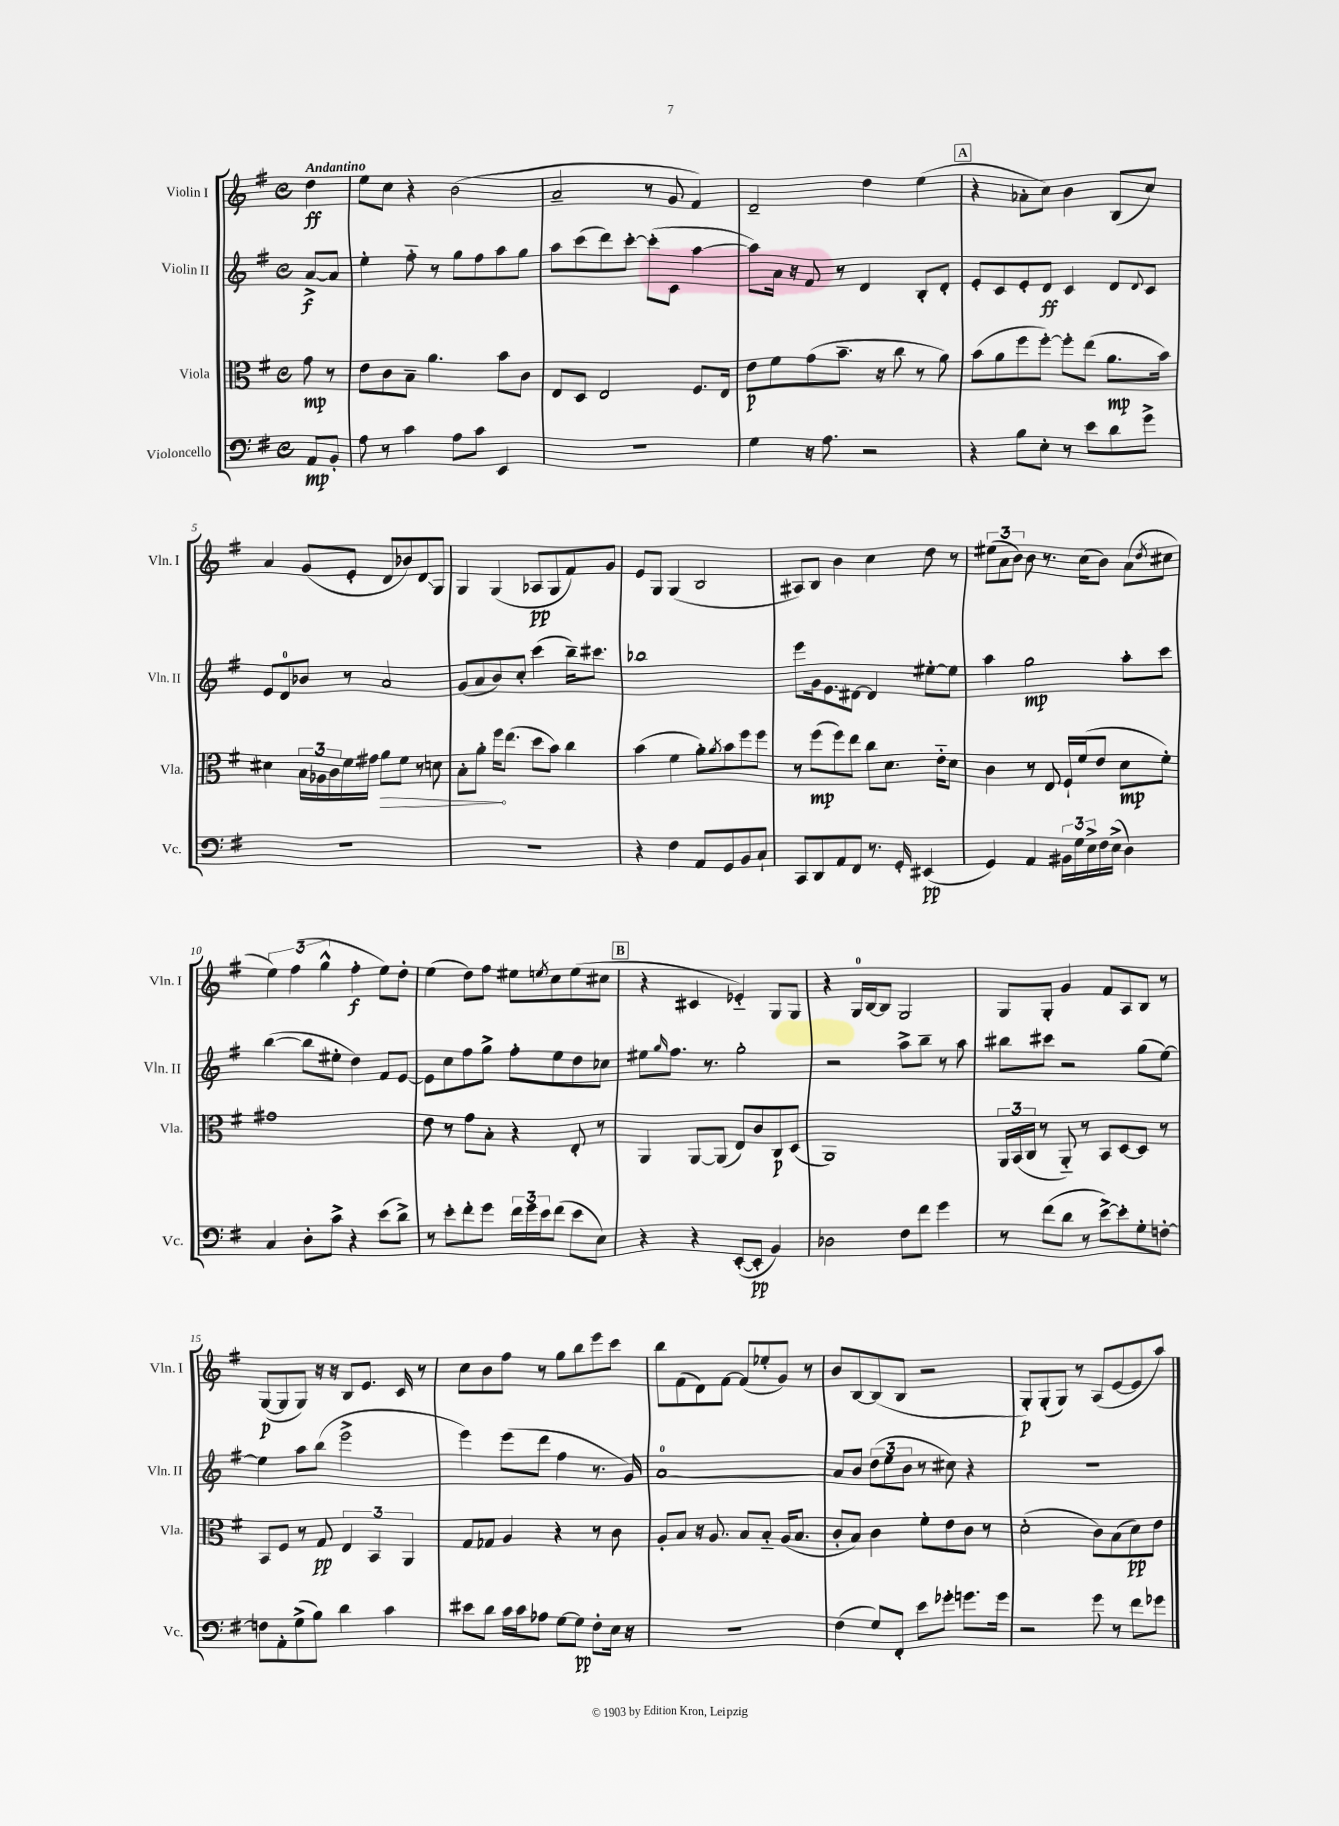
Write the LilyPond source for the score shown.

<<
\new StaffGroup <<
\new Staff = "s0" \with { instrumentName = "Violin I" shortInstrumentName = "Vln. I" } {
    \clef treble \key g \major \defaultTimeSignature \time 4/4 \partial 4 \tempo "Andantino"
    d''4\ff |
    e''8 c''8 r4 b'2( |
    a'2-- r8 g'8 fis'4) |
    d'2-- d''4 e''4( |
    \mark \markup { \box "A" } r4 aes'8-. c''8) b'4 b8( c''8) |
    a'4 g'8( e'8-. d'8 bes'8) d'8\glissando g8 |
    g4 g4( aes8\pp g8 fis'8) g'8 |
    e'8 g8 g4( b2 |
    ais8) b8 b'4 c''4 d''8 r8 |
    \tuplet 3/2 { eis''8( a'8 b'8) } b'8 r8. c''16( b'8) a'8( \acciaccatura { d''8 } cis''8 |
    \tuplet 3/2 { e''4) fis''4( g''4-^ } fis''4-.\f e''8) d''8-. |
    e''4( d''8) fis''8 eis''8 \acciaccatura { e''8 } c''8 e''8( cis''8 |
    \mark \markup { \box "B" } r4 cis'4 ees'4-_) g8 g8 |
    r4 g16-0 b16~ b8 g2 |
    g8 g8-. g'4 fis'8 a8 b8 r8 |
    g8~\p( g8 g8) r16 r16 b8 e'8. c'16 r8 |
    c''8 b'8 fis''8 r8 g''8 b''8 e'''8 c'''8 |
    b''8 fis'8( d'8) fis'8~ fis'8( ees''8-. g'8) r8 |
    b'8 b8~ b8( b8 r2 |
    g8-.\p) g8-.( g8) r8 a8( e'8~ e'8 a''8) \bar "|." |
}
\new Staff = "s1" \with { instrumentName = "Violin II" shortInstrumentName = "Vln. II" } {
    \clef treble \key g \major \defaultTimeSignature \time 4/4 \partial 4
    a'8~->\f a'8 |
    e''4-. fis''8-_ r8 g''8 fis''8 a''8 g''8 |
    a''8 c'''8( d'''8) c'''8~-. c'''8-.( c'8 a''4~ |
    a''8) a'16 r16 fis'8 r8 d'4 b8-. d'8-. |
    \mark \markup { \box "A" } e'8-. c'8 e'8-. d'8\ff c'4 d'8 \appoggiatura { d'8 } c'8 |
    e'8 d'8-0 bes'8 r8 a'2 |
    g'8( a'8 b'8) c''8-. c'''4( b''16--) cis'''8. |
    bes''1 |
    e'''8 g'16 e'8. dis'8~ dis'4 eis''8~-. eis''8 |
    a''4 g''2\mp a''8-. c'''8 |
    b''4~( b''8 eis''8-. d''4) fis'8 e'8~ |
    e'8 c''8 fis''8 g''8-> fis''8-. e''8 d''8 ces''8 |
    \mark \markup { \box "B" } eis''8 \grace { g''16 } fis''8. r8. g''2-. |
    r2 a''8-> b''8-- r8 a''8 |
    bis''8 cis'''8 r2 g''8( e''8~) |
    e''4 a''8 b''8( e'''2-> |
    e'''4) e'''8( d'''8 fis''4 r8. g'16) |
    a'1-0~ |
    a'8 b'8 \tuplet 3/2 { d''8( e''8 b'8 } r8 cis''8) r4 |
    R1 \bar "|." |
}
\new Staff = "s2" \with { instrumentName = "Viola" shortInstrumentName = "Vla." } {
    \clef alto \key g \major \defaultTimeSignature \time 4/4 \partial 4
    g'8\mp r8 |
    e'8 c'8 b8-- a'4. b'8 c'8 |
    e8 d8 e2 fis8. e16 |
    e'8\p fis'8 g'8( b'8.-- r16 c''8 r8 a'8) |
    \mark \markup { \box "A" } b'8( a'8 fis''8 fis''8~-.) fis''8-. e''8( a'8.\mp b'16) |
    dis'4 \tuplet 3/2 { b16 aes16 c'16 } fis'16 gis'16 \once \override Hairpin.circled-tip = ##t a'8\> fis'8 r8 d'8 |
    b8-. a'8-. fis''16\! e''8.( d''8 b'8) c''4 |
    b'4( fis'4 a'8-.) \acciaccatura { a'8 } b'8 fis''8 fis''8 |
    r8 fis''8\mp( fis''8) e''8 c''8 d'8. e'16-_ d'8 |
    c'4 r8 e8 fis16-! fis'16( e'8 d'8\mp fis'8-.) |
    gis'1 |
    e'8 r8 g'8 b8-. r4 e8-. r8 |
    \mark \markup { \box "B" } a,4 a,8~ a,8( e8) c'8 c8\p d8( |
    a,1) |
    \tuplet 3/2 { a,16 b,16( c16 } r8 a,8-_) r8 b,8 d8~ d8 r8 |
    b,8 fis8 r8 g8\pp \tuplet 3/2 { e4 b,4 a,4 } |
    g8 ges8 a4 r4 r8 c'8 |
    a8-. b8 r16 a8. b8 b8-_ a16( b8. |
    c'8-. b8) c'4 fis'8-. e'8 c'8 r8 |
    d'2-.( c'8) b8( d'8\pp) e'8 \bar "|." |
}
\new Staff = "s3" \with { instrumentName = "Violoncello" shortInstrumentName = "Vc." } {
    \clef bass \key g \major \defaultTimeSignature \time 4/4 \partial 4
    a,8\mp b,8-. |
    a8 r8 c'4 a8 c'8 e,4 |
    r1 |
    g4 r16 a8. r2 |
    \mark \markup { \box "A" } r4 b8 e8-. r8 e'8 d'8 g'8-> |
    R1 |
    R1 |
    r4 fis4 a,8 g,8 b,8 c8-! |
    c,8 d,8 a,8 fis,8 r8. g,16-. eis,4\pp( |
    g,4) a,4 \tuplet 3/2 { bis,16 g16 e16-> } fis16 e16->( d4) |
    c4 d8-. c'8-> r4 e'8( d'8->) |
    r8 e'8-. fis'8-. g'8 \tuplet 3/2 { fis'16 g'16 e'16 } fis'8( e'8 e8) |
    \mark \markup { \box "B" } r4 r4 e,8~-.( e,8-.\pp b,4) |
    des2 fis8 fis'8 g'4 |
    r8 fis'8( d'8 r8 e'8~->) e'8-. g8-. f8~-. |
    f8 a,8-. g8->( b8) d'4 c'4 |
    eis'8 d'8 c'16 c'16 aes8 g8~ g8\pp fis8-. e16 r16 |
    R1 |
    fis4( g8) fis,8-. e'8 ges'8-. g'8. g'16 |
    r2 g'8 r8 fis'8 ges'8 \bar "|." |
}
>>
>>
